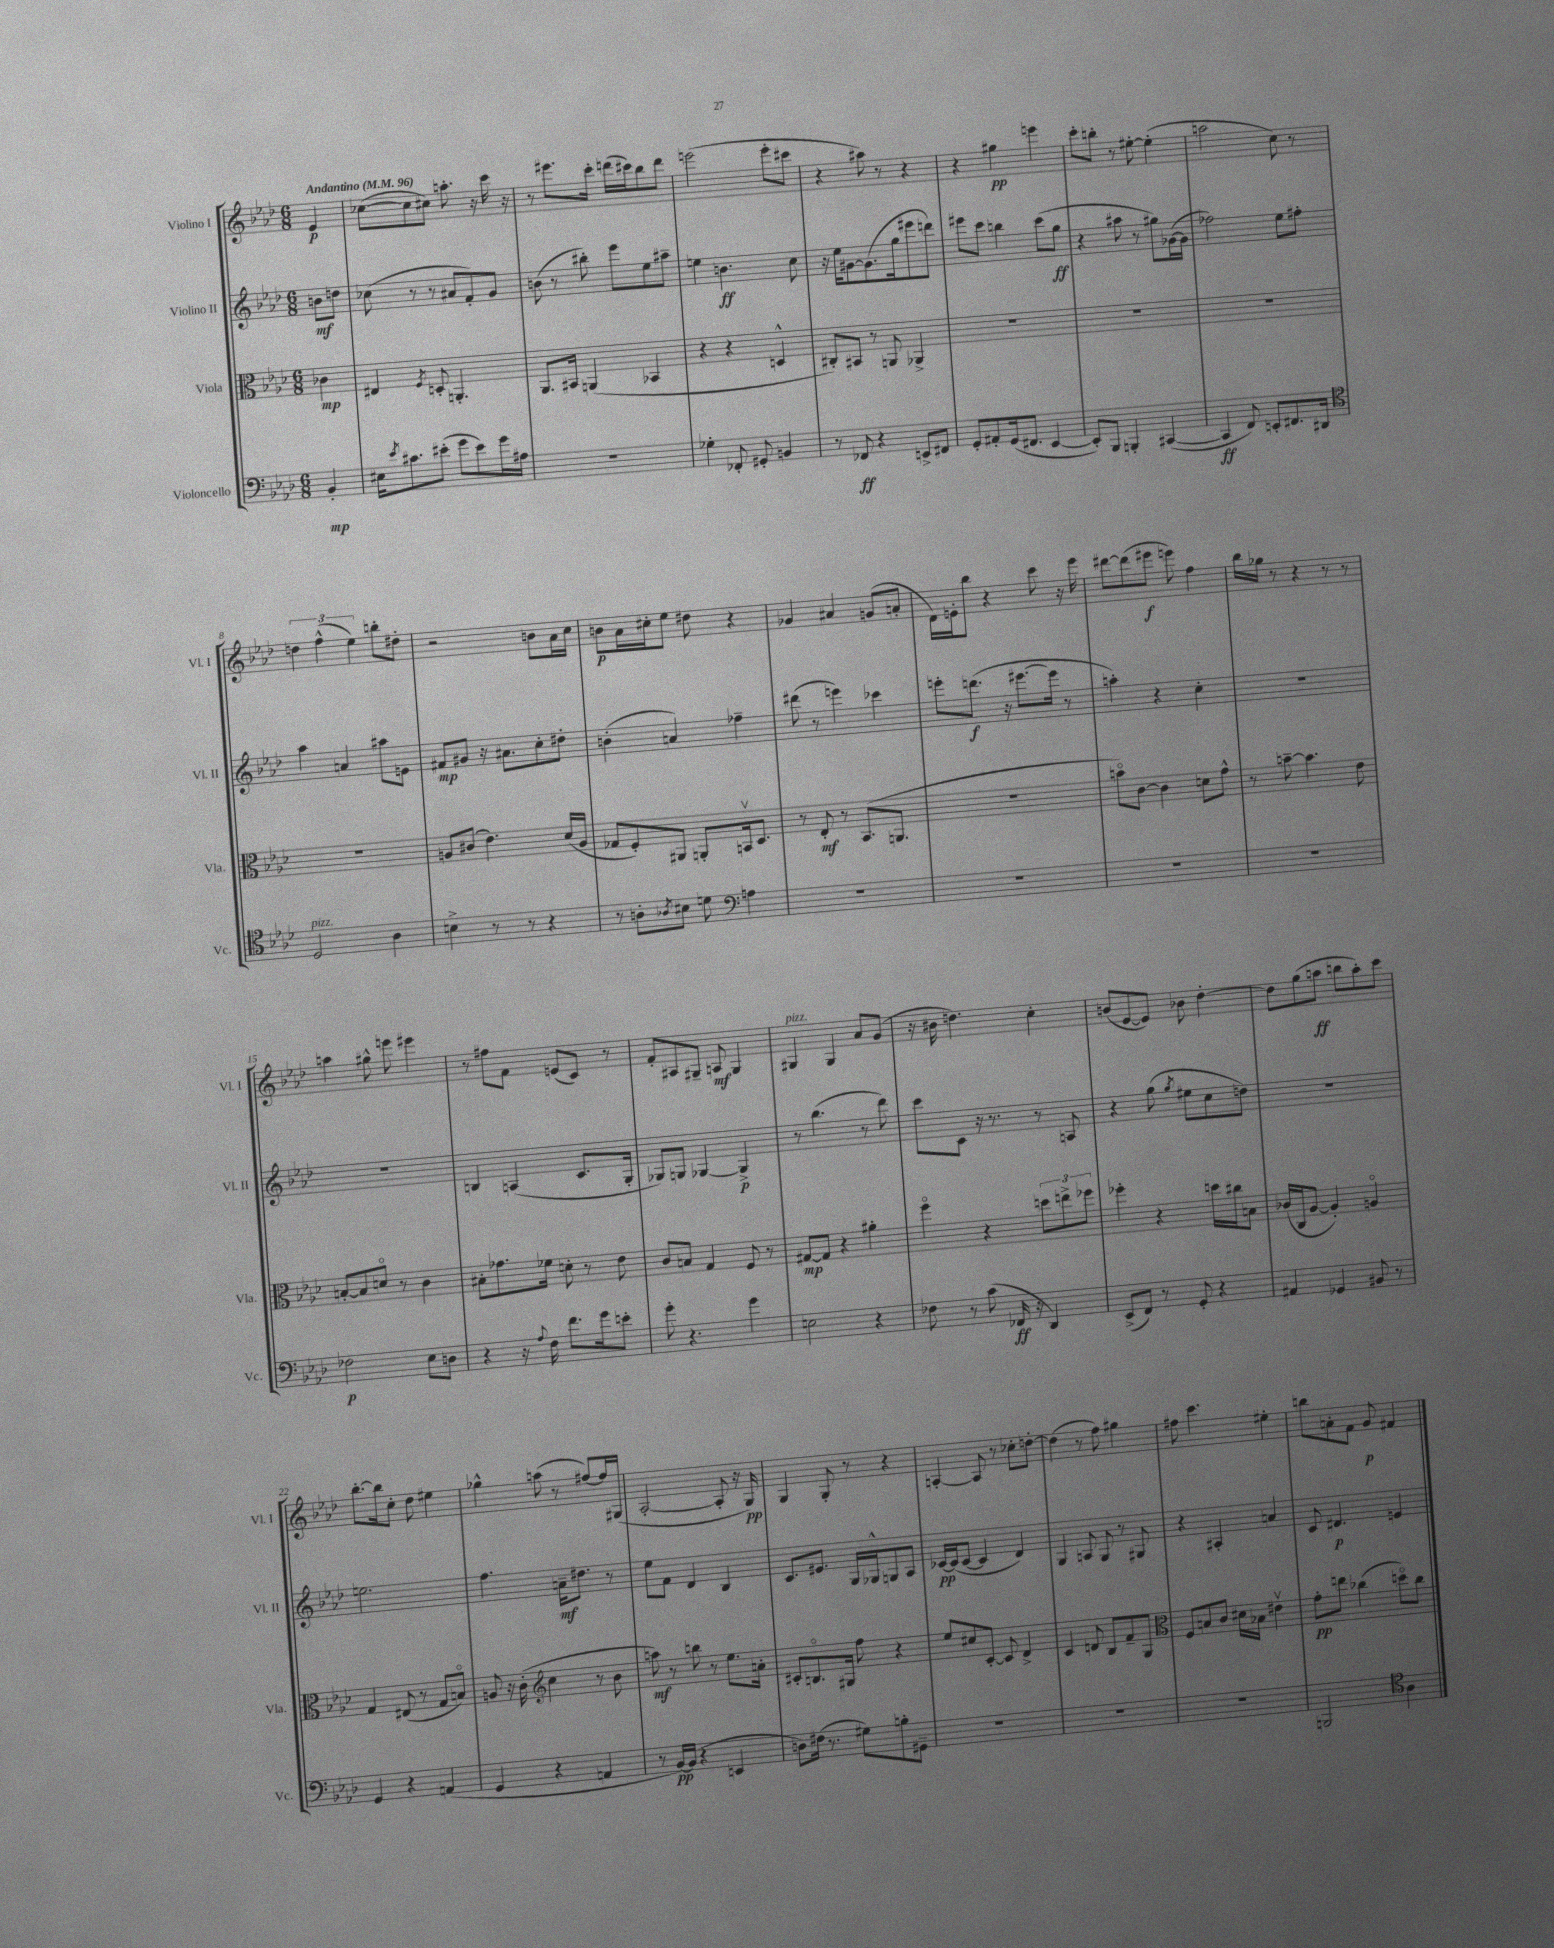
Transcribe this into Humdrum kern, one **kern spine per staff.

**kern	**dynam	**kern	**dynam	**kern	**dynam	**kern	**dynam
*part4	*part4	*part3	*part3	*part2	*part2	*part1	*part1
*staff4	*staff4	*staff3	*staff3	*staff2	*staff2	*staff1	*staff1
*I"Violoncello	*	*I"Viola	*	*I"Violino II	*	*I"Violino I	*
*I'Vc.	*	*I'Vla.	*	*I'Vl. II	*	*I'Vl. I	*
*clefF4	*	*clefC3	*	*clefG2	*	*clefG2	*
*k[b-e-a-d-]	*	*k[b-e-a-d-]	*	*k[b-e-a-d-]	*	*k[b-e-a-d-]	*
*M6/8	*	*M6/8	*	*M6/8	*	*M6/8	*
*MM96	*	*MM96	*	*MM96	*	*MM96	*
=	=	=	=	=	=	=	=
!	!	!	!	!	!	!LO:TX:a:B:t=Andantino	!
4BB-'/	mp	4c-X\	mp	8bn\L	mf	4e-/	p
.	.	.	.	8ddn\J	.	.	.
=1	=1	=1	=1	=1	=1	=1	=1
16E#X\KL	.	4E#X/	.	(8cc-X\	.	([8cc-X\L	.
8qe-/	.	.	.	.	.	.	.
8.c#X\	.	.	.	.	.	.	.
.	.	.	.	8r	.	8cc-\]	.
.	.	8qF/	.	.	.	.	.
(8e#X'\J	.	8Dn'/	.	8r	.	8cc#X\J)	.
8g\L	.	4.AAn'/	.	8a#X/L	.	8.aan'\	.
8e#\)	.	.	.	8f'/)	.	.	.
.	.	.	.	.	.	16r	.
16g\L	.	.	.	8g/J	.	16ccc\	.
16A#X\JJ	.	.	.	.	.	16r	.
=2	=2	=2	=2	=2	=2	=2	=2
2.r	.	8.AA-/L	.	(8bn\	.	8r	.
.	.	.	.	8r	.	8.eee#X\L	.
.	.	16BB#X/Jk	.	.	.	.	.
.	.	(4AAn/	.	8bb#X'\)	.	.	.
.	.	.	.	.	.	16ccc'\Jk	.
.	.	.	.	8eee-\L	.	(16dddn\LL	.
.	.	.	.	.	.	16ccc#X\J)	.
.	.	4BB-X/	.	8ee-\	.	8bb-\	.
.	.	.	.	8aa#X~\J	.	8ddd\J	.
=3	=3	=3	=3	=3	=3	=3	=3
4G-X'\	.	4r	.	4een\	.	(2eeen\	.
8FF-X'/	.	4r	.	4.bn\	ff	.	.
8GG#X'/	.	.	.	.	.	.	.
4BBn/	.	4Dn^^/	.	.	.	8eee'\L	.
.	.	.	.	8cc\	.	8ccc#X\J	.
=4	=4	=4	=4	=4	=4	=4	=4
8r	.	8C#X'/L)	.	16r	.	4r	.
.	.	.	.	16ee-\KL	.	.	.
8FF-X/	ff	8BB#X/J	.	[8g#X\	.	.	.
4r	.	8r	.	(8.g#\]	.	8aa#X\)	.
.	.	8AAn/	.	.	.	8r	.
.	.	.	.	16gg\k	.	.	.
8EEn^/L	.	4AA-X^/	.	8eee#X\	.	4r	.
8FF#X/J	.	.	.	8dddn\J)	.	.	.
=5	=5	=5	=5	=5	=5	=5	=5
8GG'/L	.	2.r	.	8eee#X\L	.	4r	.
8AA#X'/	.	.	.	8ccc\J	.	.	.
(16GG/k	.	.	.	4bbn\	.	4gg#X\	pp
8.FF#X/J	.	.	.	.	.	.	.
[4EE-/	.	.	.	(8ccc\L	.	4eeen\	.
.	.	.	.	8gg\J	ff	.	.
=6	=6	=6	=6	=6	=6	=6	=6
8EE-'/L])	.	2.r	.	4r	.	8ccc'\L	.
8BBB-/J	.	.	.	.	.	8bbn'\J	.
4BBBn'/	.	.	.	8aa#X\	.	8r	.
.	.	.	.	8r	.	[8ee#X'\	.
([4CC#X/	.	.	.	8gg#X\L)	.	(4ee#'\]	.
.	.	.	.	([16g-X\L	.	.	.
.	.	.	.	16g-\JJ]	.	.	.
=7	=7	=7	=7	=7	=7	=7	=7
4CC#/]	ff	2.r	.	2ff-X\)	.	2aan\	.
8FF/)	.	.	.	.	.	.	.
8EEn'/L	.	.	.	.	.	.	.
8.FF#X/	.	.	.	8ee-\L	.	8cc\)	.
.	.	.	.	8ff#X'\J	.	8r	.
16DD#X/Jk	.	.	.	.	.	.	.
!!LO:LB:g=z
=8	=8	=8	=8	=8	=8	=8	=8
*clefC4	*	*	*	*	*	*	*
!LO:TX:a:i:t=pizz.	!	!	!	!	!	!	!
2D-/	.	2.r	.	4aa-\	.	6ddn\	.
.	.	.	.	.	.	(6ff^^\	.
.	.	.	.	4an/	.	.	.
.	.	.	.	.	.	6ee-\)	.
4A-\	.	.	.	8aa#X\L	.	8bbn'\L	.
.	.	.	.	8en\J	.	8dd#X'\J	.
=9	=9	=9	=9	=9	=9	=9	=9
4Bn^\	.	8An/L	.	8f#X/L	mp	2r	.
.	.	(8c#X/J	.	8g#X/J	.	.	.
8r	.	4.e-\)	.	16r	.	.	.
.	.	.	.	8.a#X\L	.	.	.
8r	.	.	.	.	.	.	.
4r	.	.	.	8cc'\	.	8bn\L	.
.	.	(16d-/LL	.	8dd#X'\J	.	16a-\L	.
.	.	16A/JJ	.	.	.	16cc\JJ	.
=10	=10	=10	=10	=10	=10	=10	=10
8r	.	8G-X/L	.	(4bn'\	.	8bn\L	p
8An'\L	.	8F'/)	.	.	.	16a-\L	.
.	.	.	.	.	.	16cc#X'\J	.
8qA-X/	.	.	.	.	.	.	.
8B#X\J	.	8AA#X/J	.	4an/)	.	8ee-\J	.
8dn\	.	8AAn'/L	.	.	.	8dd#X\	.
*clefF4	*	*	*	*	*	*	*
4An\	.	16BBnv/k	.	4ff-X~\	.	4r	.
.	.	8.D-/J	.	.	.	.	.
=11	=11	=11	=11	=11	=11	=11	=11
2.r	.	8r	.	(8ddd#X\	.	4g-X/	.
.	.	8E-'/	mf	8r	.	.	.
.	.	8r	.	4eeen\)	.	4a#X/	.
.	.	(8.BB-/L	.	.	.	.	.
.	.	.	.	4ccc-X\	.	(8gn/L	.
.	.	8.AAn/J	.	.	.	.	.
.	.	.	.	.	.	8an'/J	.
=12	=12	=12	=12	=12	=12	=12	=12
2.r	.	2.r	.	8eeen'\L	.	16d-\LL)	.
.	.	.	.	.	.	16en'\J	.
.	.	.	.	(8.dddn\J	f	8bb-\J	.
.	.	.	.	.	.	4r	.
.	.	.	.	16r	.	.	.
.	.	.	.	[8.eee#X\L	.	.	.
.	.	.	.	.	.	8ccc\	.
.	.	.	.	16eee#\Jk]	.	.	.
.	.	.	.	8r	.	16r	.
.	.	.	.	.	.	16eee-\	.
=13	=13	=13	=13	=13	=13	=13	=13
2.r	.	8bn\L)	.	4aan'\)	.	[8ddd#X\L	.
.	.	[8c\J	.	.	.	(8ddd#\]	.
.	.	4c\]	.	4r	.	8eee#X\J	f
.	.	.	.	.	.	8eeen\)	.
.	.	8dn\L	.	4cc'\	.	4ff\	.
.	.	8g^^\J	.	.	.	.	.
=14	=14	=14	=14	=14	=14	=14	=14
2.r	.	8r	.	2.r	.	16bb-\LL	.
.	.	.	.	.	.	16gg-X\JJ	.
.	.	[8bn~\	.	.	.	8r	.
.	.	4.b\]	.	.	.	4r	.
.	.	.	.	.	.	8r	.
.	.	8e-\	.	.	.	8r	.
!!LO:LB:g=z
=15	=15	=15	=15	=15	=15	=15	=15
2F-X\	p	[8Bn'/L	.	2.r	.	4aan\	.
.	.	8B/]	.	.	.	.	.
.	.	8dn/J	.	.	.	8gg#X^^\	.
.	.	8r	.	.	.	8eeen\	.
8E-\L	.	4c\	.	.	.	4eee#X\	.
8Dn\J	.	.	.	.	.	.	.
=16	=16	=16	=16	=16	=16	=16	=16
4r	.	8B#X'\L	.	4Bn/	.	8r	.
.	.	8.g-X\	.	.	.	8ff#X\L	.
16r	.	.	.	(4An/	.	8f\J	.
8qqA-/	.	.	.	.	.	.	.
16F\	.	16f-X\Jk	.	.	.	.	.
8.f\L	.	8dn'\	.	.	.	(8en/L	.
.	.	8r	.	8.c/L	.	8c/J)	.
16g\k	.	.	.	.	.	.	.
8en'\J	.	8e-\	.	.	.	8r	.
.	.	.	.	16G'/Jk	.	.	.
=17	=17	=17	=17	=17	=17	=17	=17
8g'\	.	8c/L	.	8G-X/L)	.	8f'/L	.
4.r	.	8Bn/J	.	8Gn/J	.	8A#X/	.
.	.	4G/	.	[4G-X/	.	8G#X~/J	.
.	.	.	.	.	.	8An/	mf
4g\	.	8F/	.	4G-^/]	p	4G#/	.
.	.	8r	.	.	.	.	.
=18	=18	=18	=18	=18	=18	=18	=18
!	!	!	!	!	!	!LO:TX:a:i:t=pizz.	!
2En\	.	[8G#X/L	mp	8r	.	4G#X/	.
.	.	8G#/J]	.	(4.bb-\	.	.	.
.	.	4r	.	.	.	4G#/	.
4r	.	4a#X'\	.	8r	.	8a-/L	.
.	.	.	.	8ddd-\)	.	(8g/J	.
=19	=19	=19	=19	=19	=19	=19	=19
8F-X\	.	4ff\	.	8ccc\L	.	16r	.
.	.	.	.	.	.	16b#X\	.
8r	.	.	.	8c\J	.	4.ddn\)	.
(8c\	.	4r	.	16r	.	.	.
.	.	.	.	8.r	.	.	.
16FF-X/	ff	.	.	.	.	.	.
16r	.	.	.	.	.	.	.
4DD-/)	.	12ddn\L	.	8r	.	4cc'\	.
.	.	12een^\	.	.	.	.	.
.	.	.	.	8An/	.	.	.
.	.	12ff-X\J	.	.	.	.	.
=20	=20	=20	=20	=20	=20	=20	=20
(8EE-^/L	.	4ff-X'\	.	4r	.	(8bn/L	.
8FF/J)	.	.	.	.	.	[8e-/	.
8r	.	4r	.	(8gg\	.	8e-/J])	.
.	.	.	.	8qgg/	.	.	.
8GG'/	.	.	.	8ee#X\L	.	8b-X\	.
4r	.	16ddn\LL	.	8cc\	.	[4dd-'\	.
.	.	16cc#X\J	.	.	.	.	.
.	.	8Bn\J	.	8ddn\J)	.	.	.
=21	=21	=21	=21	=21	=21	=21	=21
4AA#X/	.	(16c-X/LL	.	2.r	.	8dd-\L]	.
.	.	16C/J	.	.	.	.	.
.	.	[8A-/J	.	.	.	(8gg\	.
4GG-X/	.	4A-'/])	.	.	.	8aan\J	ff
.	.	.	.	.	.	8bbn\L	.
8BB#X/	.	4An/	.	.	.	8aa'\)	.
8r	.	.	.	.	.	8ccc\J	.
!!LO:LB:g=z
=22	=22	=22	=22	=22	=22	=22	=22
4GG/	.	4G/	.	2.een\	.	[8.bb-'\L	.
.	.	.	.	.	.	16bb-\k]	.
4r	.	(8E#X/	.	.	.	8cc'\J	.
.	.	8r	.	.	.	8dd-\	.
(4AAn/	.	8G/L	.	.	.	4ee#X\	.
.	.	8Bn/J)	.	.	.	.	.
=23	=23	=23	=23	=23	=23	=23	=23
4GG/	.	8An/	.	4.ff\	.	4gg-X^^\	.
.	.	16r	.	.	.	.	.
.	.	(16c'\	.	.	.	.	.
*	*	*clefG2	*	*	*	*	*
4r	.	4cc\	.	.	.	(8aan\	.
.	.	.	.	16an~\KL	mf	8r	.
.	.	.	.	8.dd#X\J	.	.	.
4AAn/	.	8r	.	.	.	[8ff#X/L)	.
.	.	8b-\	.	8r	.	16ff#/L]	.
.	.	.	.	.	.	(16G#X/JJ	.
=24	=24	=24	=24	=24	=24	=24	=24
8r	.	8aan\)	mf	8ee-\L	.	[2A-'/	.
[16BB-/LL)	pp	8r	.	8f\J	.	.	.
(16BB-/JJ]	.	.	.	.	.	.	.
4r	.	8bbn\	.	4d-/	.	.	.
.	.	8r	.	.	.	.	.
4EEn/	.	8.ee-\L	.	4B-/	.	8A-'/]	.
.	.	.	.	.	.	16r	.
.	.	16an'\Jk	.	.	.	16G/)	pp
=25	=25	=25	=25	=25	=25	=25	=25
8Dn\L)	.	8c#X'/L	.	8.c/L	.	4G/	.
(16F#X\Jk	.	8.Bn/	.	.	.	.	.
8.r	.	.	.	8.e#X/J	.	.	.
.	.	.	.	.	.	8G'/	.
.	.	16G#X/Jk	.	.	.	.	.
8G#X\L)	.	8ff\	.	16G/LL	.	8r	.
.	.	.	.	16G-X^^/J	.	.	.
8Bn'\	.	4r	.	8Gn/	.	4r	.
8GG#X~\J	.	.	.	8A-/J	.	.	.
=26	=26	=26	=26	=26	=26	=26	=26
2.r	.	8ee-/L	.	[16c-X/LL	pp	[4An'/	.
.	.	.	.	(16c-/J]	.	.	.
.	.	8cc#X/	.	[8c-/J	.	.	.
.	.	[8c'/J	.	4c-/]	.	8A/]	.
.	.	8c/]	.	.	.	8r	.
.	.	4d-^/	.	4d-/)	.	8cc-X'\L	.
.	.	.	.	.	.	[8ddn'\J	.
=27	=27	=27	=27	=27	=27	=27	=27
2.r	.	4c/	.	4G/	.	(4dd\]	.
.	.	8dn/	.	8An/	.	8r	.
.	.	8B-/L	.	8G/	.	8ff\)	.
.	.	8f~/	.	8r	.	4gg#X\	.
.	.	8G/J	.	8G#X/	.	.	.
=28	=28	=28	=28	=28	=28	=28	=28
*	*	*clefC3	*	*	*	*	*
2.r	.	8F/L	.	4r	.	8ff#X\	.
.	.	8Bn/	.	.	.	4.ccc\	.
.	.	8c/J	.	4A#X'/	.	.	.
.	.	16d#X\LL	.	.	.	.	.
.	.	16B-X\JJ	.	.	.	.	.
.	.	4e#Xv\	.	4an/	.	4ee#X'\	.
=29	=29	=29	=29	=29	=29	=29	=29
2BBBn/	.	8g'\L	pp	8c/	.	8bbn\L	.
.	.	8een\J	.	4.d#X/	p	8an'\	.
.	.	(4cc-X\	.	.	.	8f\J	.
.	.	.	.	.	.	8g/	p
*clefC4	*	*	*	*	*	*	*
4A-\	.	8ddn\L)	.	4en/	.	4f#X/	.
.	.	8cc-\J	.	.	.	.	.
==	==	==	==	==	==	==	==
*-	*-	*-	*-	*-	*-	*-	*-
